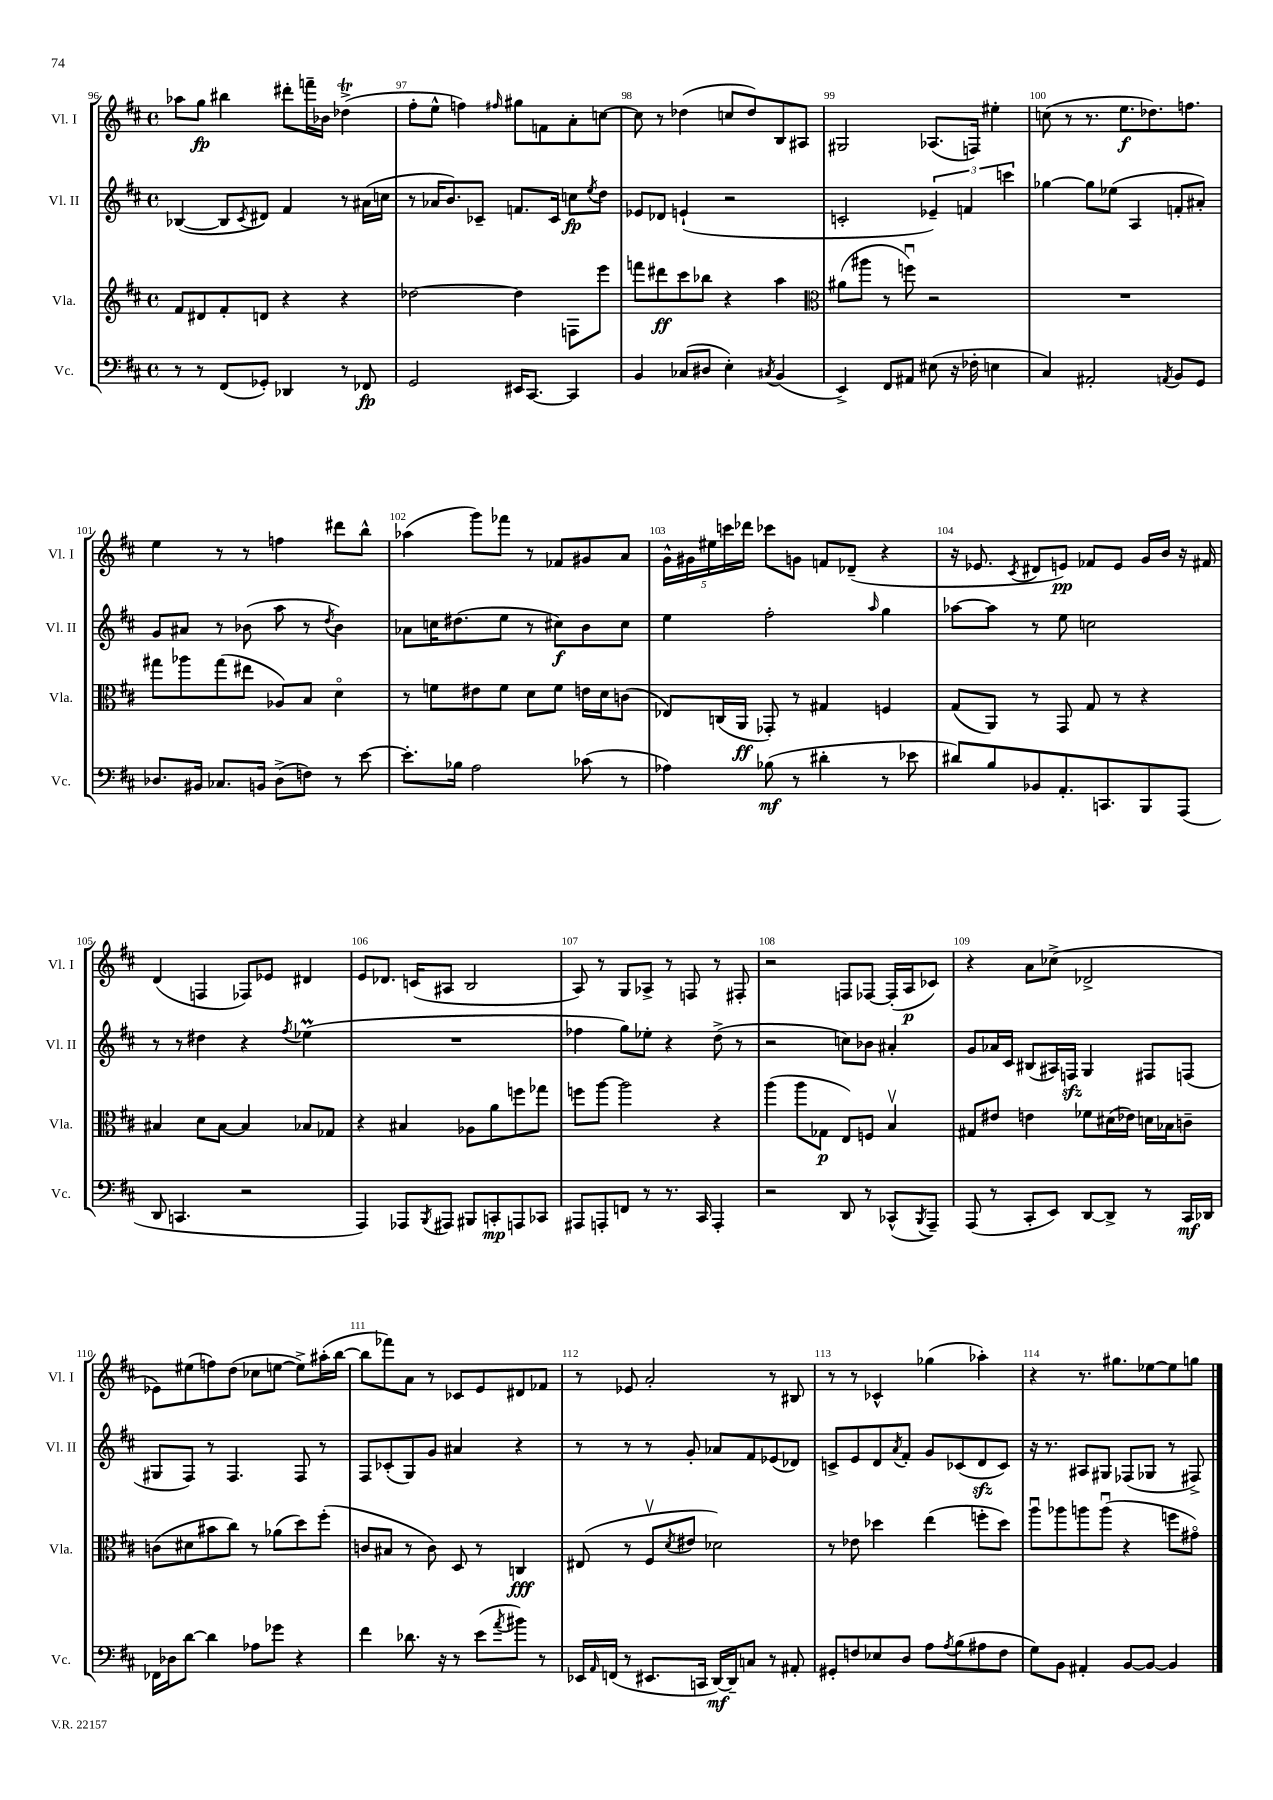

**kern	**kern	**kern	**kern
*staff4	*staff3	*staff2	*staff1
*clefF4	*clefG2	*clefG2	*clefG2
*k[f#c#]	*k[f#c#]	*k[f#c#]	*k[f#c#]
*M4/4	*M4/4	*M4/4	*M4/4
*met(c)	*met(c)	*met(c)	*met(c)
8r	8f#/L	([4B-/	8aa-\L
8r	8d#/	.	8gg\J
(8FF#/L	8f#'/	8B-/]L	4bb#\
.	.	8qc#/	.
8GG-'/J)	8d/J	8d#/J)	.
4DD-/	4r	4f#/	8ddd#'\L
.	.	.	16fff~\L
.	.	.	16b-\JJ
8r	4r	8r	(4dd-^\
8FF-/	.	(16a#\LL	.
.	.	16cc\JJ	.
=	=	=	=
2GG/	[2dd-\	8r	8ff#'\L
.	.	16a-/LK	8ee^^\J
.	.	8.b/)	.
.	.	.	4ff\)
.	.	8c-~/J	.
.	.	.	16qqff#/
16EE#/LK	4dd-\]	8.f/L	8gg#\L
[8.CC#/J	.	.	.
.	.	.	8f\
.	.	16c-/Jk	.
4CC#/]	8F\L	8cc\L	8a'\
.	.	8qee/	.
.	8eee\J	8dd\J	[8cc\J
=	=	=	=
4BB/	8fff\L	8e-/L	8cc\]
.	8ddd#\	8d-/J	8r
(8C-/L	8ccc#\	(4e`/	(4dd-\
8D#/J	8bb-\J	.	.
4E'\)	4r	2r	8cc/L
.	.	.	8dd-/)
8qC#/	.	.	.
(4BB/	4aa\	.	8B/
.	.	.	8A#/J
=	=	=	=
*	*clefC3	*	*
4EE^/)	(8a#\L	2c'/	2G#/
.	8aa#\J	.	.
8FF#/L	8r	.	.
8AA#/J	8ffu\)	.	.
(8E#\	2r	6e-~/)	(8.A-/L
16r	.	.	.
.	.	6f/	.
16F-'\	.	.	16F/Jk)
4E\	.	.	4ee#'\
.	.	6ccc\	.
=	=	=	=
4C#/)	1r	[4gg-\	(8cc\
.	.	.	8r
2AA#'/	.	8gg-\]L	8.r
.	.	(8ee-\J	.
.	.	.	8.ee\L
.	.	4A/	.
.	.	.	8.dd-\)
8qAA/	.	.	.
8BB/L	.	8f'/L	.
.	.	.	8.ff\J
8GG/J	.	8a#'/J)	.
=	=	=	=
8.D-/L	8gg#\L	8g/L	4ee\
.	8aa-\	8a#/J	.
16BB#/Jk	.	.	.
8.C-/L	(8gg#\	8r	8r
.	8ee#\J	(8b-\	8r
16BB/Jk	.	.	.
(8D-^\L	8A-/L)	8aa\	4ff\
8F\J)	8B/J	8r	.
.	.	8qdd/	.
8r	4do\	4b-\)	8ddd#\L
[8e\	.	.	8bb^^\J
=	=	=	=
8.e'\]L	8r	8a-\L	(4aa-\
.	8f\L	16cc\K	.
16B-\Jk	.	(8.dd#\	.
2A\	8e#\	.	8ggg\L)
.	8f\J	8ee\J	8fff-\J
.	8d\L	8r	8r
.	8f\J	8cc#\L)	8f-/L
(8c-\	16e\LL	8b\	8g#/
.	16d\J	.	.
8r	(8c\J	8cc#\J	8a/J
=	=	=	=
4A-\)	8E-/L)	4ee\	20g^^\LL
.	.	.	20g#\
.	.	.	20ee#\
.	(16C/L	.	.
.	.	.	20ccc\
.	16AA/JJ	.	.
.	.	.	20ddd-\JJ
(8B-\	8GG-'/)	2ff#'\	8ccc-\L
8r	8r	.	8g\J
4d#'\	4G#/	.	8f/L
.	.	.	(8d-~/J
.	.	16qqaa/	.
8r	4F/	4gg\	4r
8e-\	.	.	.
=	=	=	=
8d#/L)	(8G/L	[8aa-\L	16r
.	.	.	8.e-/
8B/	8AA/J)	8aa-\]J	.
.	.	.	8qc#/
8BB-/	8r	8r	8d#/L
8.AA'/	8GG/	8ee\	8e/J)
.	8G/	2cc\	8f-/L
8.CC/	.	.	.
.	8r	.	8e/J
8BBB/	4r	.	16g/LL
.	.	.	16b/JJ
(8AAA/J	.	.	16r
.	.	.	16f#/
=	=	=	=
8DD/	4B#/	8r	(4d/
4.CC/	.	8r	.
.	8d\L	4dd#\	4F/
.	[8B#\J	.	.
2r	4B#/]	4r	8F-/L)
.	.	.	8e-/J
.	.	8qff#/	.
.	8B-/L	(4ee-\	4d#/
.	8G-/J	.	.
=	=	=	=
4AAA/)	4r	1r	8e/L
.	.	.	8.d-/J
8AAA-/L	4B#/	.	.
.	.	.	(16c/LK
8qBBB/	.	.	.
8AAA#/J	.	.	8A#/J
8BBB#/L	8A-\L	.	2B/
8CC'/	8a\	.	.
8AAA/	8ff\	.	.
8CC-/J	8gg-\J	.	.
=	=	=	=
8AAA#/L	8ff\L	4ff-\	8A/)
8AAA'/	[8aa\J	.	8r
8FF/J	2aa\]	8gg\L)	8G/L
8r	.	8ee-'\J	8A-^/J
8.r	.	4r	8r
.	.	.	8F/
16CC#/	.	.	.
4AAA'/	4r	(8dd^\	8r
.	.	8r	8F#'/
=	=	=	=
2r	(4aa\	2r	2r
.	8aa\L	.	.
.	8G-\J	.	.
8DD/	8E/L)	8cc\L)	8F/L
8r	8F/J	8b-\J	[8F-/J
(8CC-^^/L	4Bv/	4a#'/	(16F-'/]LL
.	.	.	16A/J
8qBBB/	.	.	.
8AAA~/J)	.	.	8c-/J)
=	=	=	=
(8AAA/	8G#/L	8g/L	4r
8r	8e#/J	16a-/L	.
.	.	16c#/JJ	.
8CC#'/L	4e\	(8B#/L	8a\L
8EE/J)	.	16A#/L)	(8cc-^\J
.	.	16F/JJ	.
[8DD/L	8f-\L	4G/	2d-^/
8DD^/]J	(16d#\L	.	.
.	16e-\JJ)	.	.
8r	16d\LL	8F#/L	.
.	16B-\J	.	.
16CC#/LL	8c~\J	(8F/J	.
16DD-/JJ	.	.	.
=	=	=	=
16FF-\LL	(8c\L	8G#/L	8e-\L)
16D-\J	.	.	.
[8d\J	8d#\	8F#/J)	(8ee#\
4d\]	8b#\	8r	8ff\)
.	8cc#\J)	4.F#/	(8dd\J
8A-\L	8r	.	8cc-\L
8g-\J	(8a-\L	.	[8ee\J
4r	8dd\)	8F#/	8ee^\]L)
.	(8ff#'\J	8r	(16aa#'\L
.	.	.	[16bb\JJ
=	=	=	=
4f#\	8c/L	8F#/L	8bb\]L
.	8B#/J	(8c-'/	8fff-\)
8.d-\	8r	8G/)	8a\J
.	8c\)	8g/J	8r
16r	.	.	.
8r	8D/	4a#/	8c-/L
(8e\L	8r	.	8e/
8qa/	.	.	.
8b#\J)	4C/	4r	8d#/
8r	.	.	8f-/J
=	=	=	=
16EE-/LL	(8E#/	8r	8r
16qqAA/	.	.	.
(16FF/JJ	.	.	.
8r	8r	8r	8e-/
8.EE#/L	8F#v/L	8r	2a'/
.	8qd/	.	.
.	8e#/J	8g'/	.
16CC/Jk	.	.	.
[16DD/LL)	2d-\)	8a-/L	.
16DD~/]J	.	.	.
8C/J	.	8f#/	.
8r	.	(8e-/	8r
8AA#'/	.	8d-/J)	8B#/
=	=	=	=
8GG#'/L	8r	8c^/L	8r
8F/	8e-\	8e/	8r
8E-/	4dd-\	8d/	4c-^^/
.	.	8qa/	.
8D/J	.	8f#'/J	.
8A\L	(4ee\	8g/L	(4gg-\
8qA/	.	.	.
(8B\	.	(8c-/	.
8A#\	8ff'\L	8d/	4aa-'\)
8F\J	8dd-\J)	8c-/J)	.
=	=	=	=
8G\L)	8aau\L	16r	4r
.	.	8.r	.
8BB\J	8aa-\	.	.
4AA#'/	8aa\	8A#/L	8.r
.	(8aau\J	8G#/J	.
.	.	.	8.gg#\L
[8BB/L	4r	(8F-/L	.
8BB/_J	.	8G-/J	[8ee-\
4BB/]	8ff\L	8r	8ee-\]
.	8g#o\J)	8F#^/)	8gg\J
==	==	==	==
*-	*-	*-	*-
